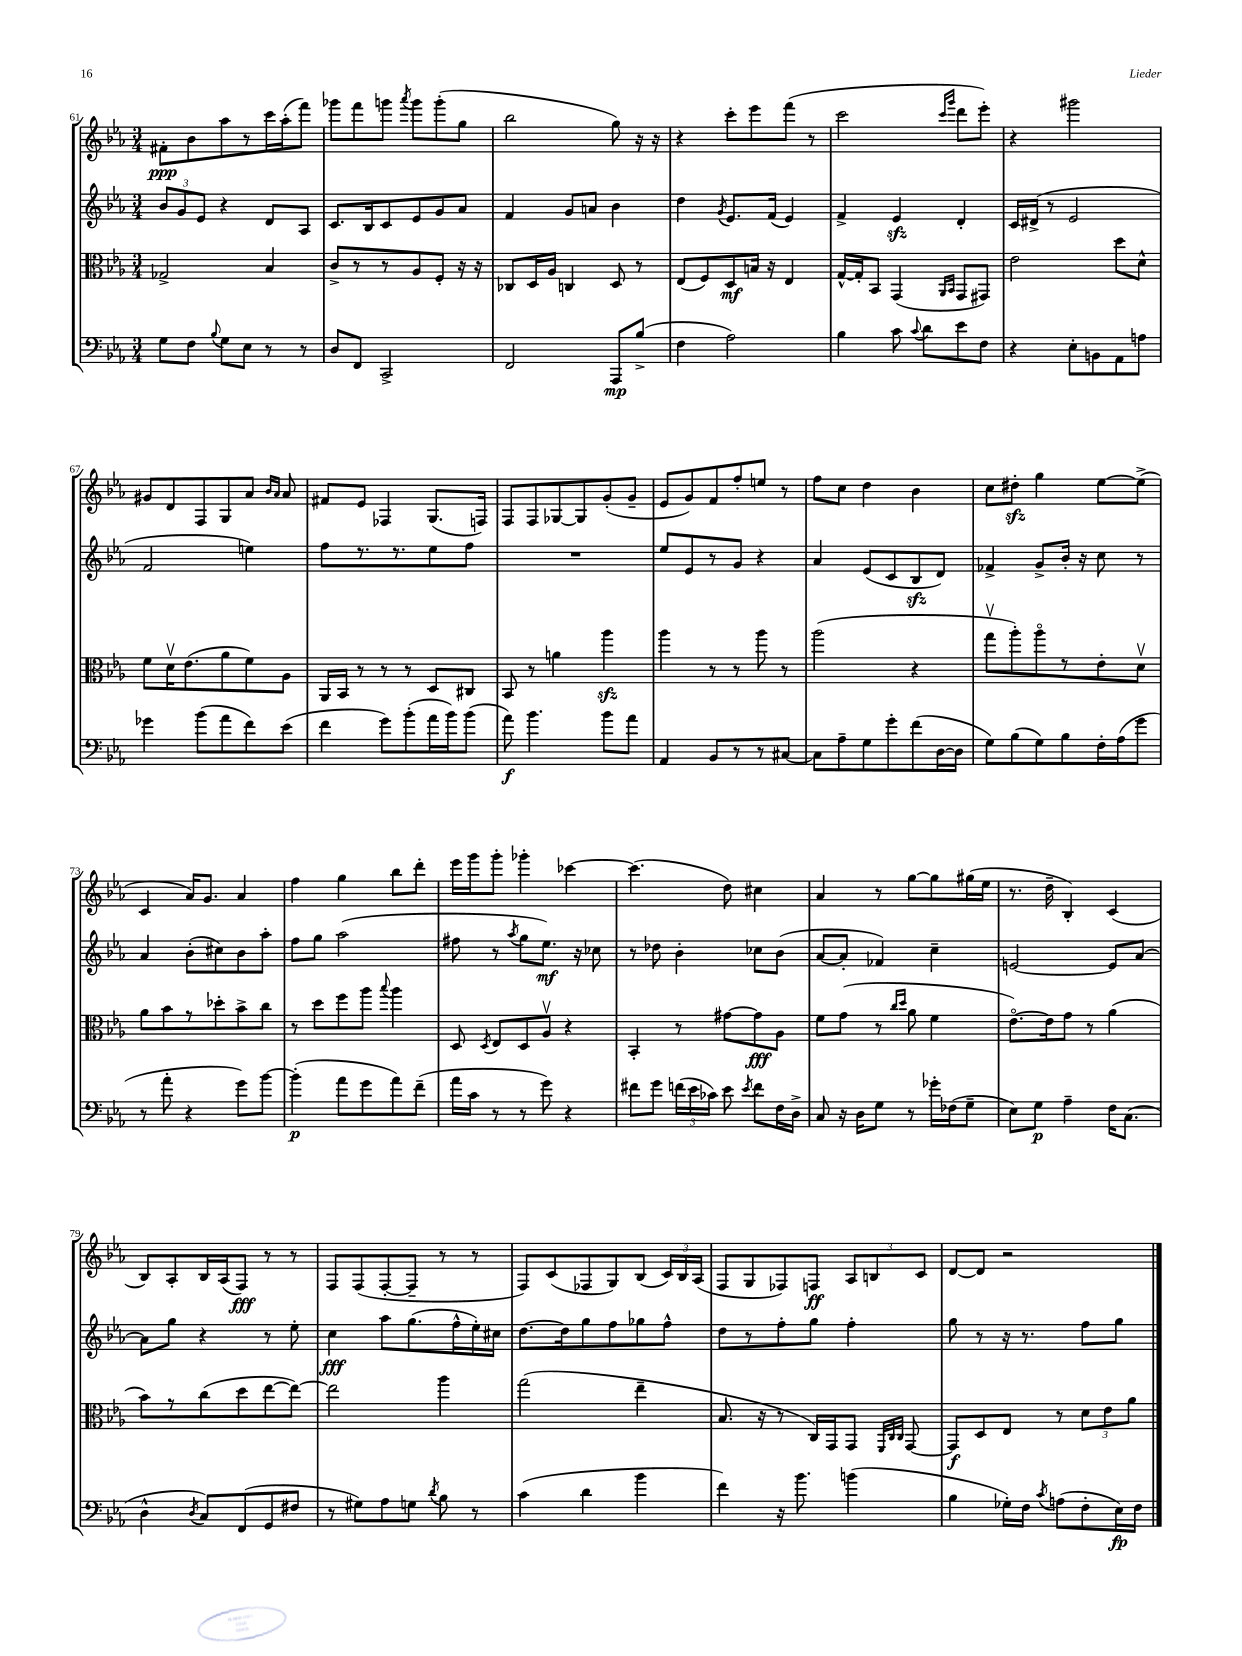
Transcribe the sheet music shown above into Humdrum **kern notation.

**kern	**kern	**kern	**kern
*staff4	*staff3	*staff2	*staff1
*clefF4	*clefC3	*clefG2	*clefG2
*k[b-e-a-]	*k[b-e-a-]	*k[b-e-a-]	*k[b-e-a-]
*M3/4	*M3/4	*M3/4	*M3/4
8G	2G-^	12b-	8f#'
.	.	12g	.
8F	.	.	8b-
.	.	12e-	.
8qqB-	.	.	.
8G	.	4r	8aa-
8E-	.	.	8r
8r	4B-	8d	16ccc
.	.	.	(16aa-'
8r	.	8A-	8fff)
=	=	=	=
8D	8c^	8.c	8ggg-
8FF	8r	.	8fff
.	.	16B-	.
2CC^	8r	8c	8ggg
.	.	.	8qaaa-
.	8A-	8e-	8ggg
.	8F'	8g	(8ggg'
.	16r	8a-	8gg
.	16r	.	.
=	=	=	=
2FF	8C-	4f	2bb-
.	16D	.	.
.	16A-	.	.
.	4C	8g	.
.	.	8a	.
8AAA-	8D	4b-	8gg)
(8B-^	8r	.	16r
.	.	.	16r
=	=	=	=
4F	(8E-	4dd	4r
.	8F)	.	.
.	.	8qg	.
2A-)	8D	8.e-	8ccc'
.	16B	.	8eee-
.	16r	(16f	.
.	4E-	4e-)	(8fff
.	.	.	8r
=	=	=	=
4B-	[16G^^	4f^	2ccc
.	16G']	.	.
.	8BB-	.	.
8c	(4GG	4e-	.
8qqc	.	.	.
8d	.	.	.
.	16qqAA-	.	16qqccc
.	16qqBB-	.	16qqggg
8e-	8GG	4d'	8ddd
8F	8GG#)	.	8eee-')
=	=	=	=
4r	2e-	16c	4r
.	.	(16d#^	.
.	.	8r	.
8E-'	.	2e-	2ggg#
8BB	.	.	.
8AA-	8dd	.	.
8A	8d^^	.	.
=	=	=	=
4g-	8f	2f	8g#
.	16dv	.	8d
.	(8.e-	.	.
(8b-	.	.	8F
8a-	8a-	.	8G
8f)	8f)	4ee)	8a-
.	.	.	16qqb-
.	.	.	16qqa-
(8e-	8A-	.	8a-
=	=	=	=
4f	16AA-	8ff	8f#
.	16BB-	.	.
.	8r	8.r	8e-
8g)	8r	.	4F-
.	.	8.r	.
(8b-'	8r	.	.
16a-	8D	8ee-	(8.G
16b-)	.	.	.
(8b-	8C#	8ff	.
.	.	.	16F)
=	=	=	=
8a-)	8BB-	2.r	8F
4.b-	8r	.	8F
.	4a	.	[8G-
.	.	.	8G-]
8b-	4aa-	.	(8g'
8a-	.	.	8g~
=	=	=	=
4AA-	4aa-	8ee-	8e-
.	.	8e-	8g)
8BB-	8r	8r	8f
8r	8r	8g	8ff'
8r	8aa-	4r	8ee
[8C#	8r	.	8r
=	=	=	=
8C#]	(2aa-	4a-	8ff
8A-~	.	.	8cc
8G	.	(8e-	4dd
8g'	.	8c	.
(8f	4r	8B-	4b-
[16D	.	8d)	.
16D]	.	.	.
=	=	=	=
8G)	8ggv	4f-^	8cc
(8B-	8aa-')	.	8dd#'
8G)	8aa-o	8g^	4gg
8B-	8r	16b-'	.
.	.	16r	.
16F'	8e-'	8cc	[8ee-
(16A-	.	.	.
8g	8dv	8r	(8ee-^]
=	=	=	=
8r	8a-	4a-	4c
8a-'	8b-	.	.
4r	8r	(8b-'	16a-)
.	.	.	8.g
.	8dd-'	8cc#)	.
8g)	8b-^	8b-	4a-
[8b-	8cc	8aa-'	.
=	=	=	=
(4b-']	8r	8ff	4ff
.	8dd	8gg	.
8a-	8ff	(2aa-	4gg
8g	8aa-	.	.
.	8qqbb-	.	.
8a-)	4aa-	.	8bb-
(8f~	.	.	8ddd'
=	=	=	=
16a-	8D	8ff#	16eee-
16c	.	.	16ggg
.	8qD	.	.
8r	8E-	8r	8ggg'
.	.	8qaa-	.
8r	8D	8gg	4ggg-'
8g)	8A-v	8.ee-)	.
4r	4r	.	[4ccc-
.	.	16r	.
.	.	8cc-	.
=	=	=	=
8f#	4BB-'	8r	(4.ccc-]
8g	.	8dd-	.
(24f	8r	4b-'	.
24e-	.	.	.
24c-)	.	.	.
8e-	[8g#	.	8dd)
8qe-	.	.	.
8f	8g#]	8cc-	4cc#
16F	8A-	(8b-	.
16D^	.	.	.
=	=	=	=
8C	8f	[8a-	4a-
16r	(8g	8a-']	.
16D	.	.	.
8G	8r	4f-)	8r
.	16qqcc	.	.
.	16qqdd	.	.
8r	8a-	.	[8gg
16g-'	4f	4cc~	8gg]
(16F-	.	.	.
8G~	.	.	(16gg#
.	.	.	16ee-
=	=	=	=
8E-)	[8.e-o)	[2e	8.r
8G	.	.	.
.	16e-]	.	16dd~
4A-~	8g	.	4B-')
.	8r	.	.
16F	(4a-	8e]	(4c
(8.C	.	.	.
.	.	[8a-	.
=	=	=	=
4D^^	8b-)	8a-]	8B-)
.	8r	8gg	8A-'
8qD	.	.	.
8C)	(8cc	4r	16B-
.	.	.	(16A-
(8FF	8dd	.	8F)
8GG	[8ee-	8r	8r
8F#	8ee-_)	8ee-'	8r
=	=	=	=
8r	2ee-]	4cc	8F
8G#)	.	.	(8F
8A-	.	8aa-	[8F'
8G	.	(8.gg	8F~]
8qd	.	.	.
8B-	4aa-	.	8r
.	.	16ff^^	.
8r	.	16ee-')	8r
.	.	16cc#	.
=	=	=	=
(4c	(2gg	[8.dd	8F)
.	.	.	(8c
.	.	16dd]	.
4d	.	8gg	8F-
.	.	8ff	8G)
4b-	4ee-~	8gg-	(8B-
.	.	8ff^^	24c)
.	.	.	24B-
.	.	.	(24A-
=	=	=	=
4f)	8.B-	8dd	8F
.	.	8r	8G
.	16r	.	.
16r	8r	8ff'	8F-)
8.b-	.	.	.
.	16C)	8gg	8F
.	16GG	.	.
(4b	8GG	4ff'	12A-
.	.	.	12B
.	32qqFF	.	.
.	32qqC	.	.
.	32qqC	.	.
.	[8GG	.	.
.	.	.	12c
=	=	=	=
4B-	8GG]	8gg	[8d
.	8D	8r	8d]
16G-')	8E-	16r	2r
16F	.	8.r	.
8qc	.	.	.
(8A	8r	.	.
8F'	12d	8ff	.
.	12e-	.	.
16E-)	.	8gg	.
.	12a-	.	.
16F	.	.	.
==	==	==	==
*-	*-	*-	*-
